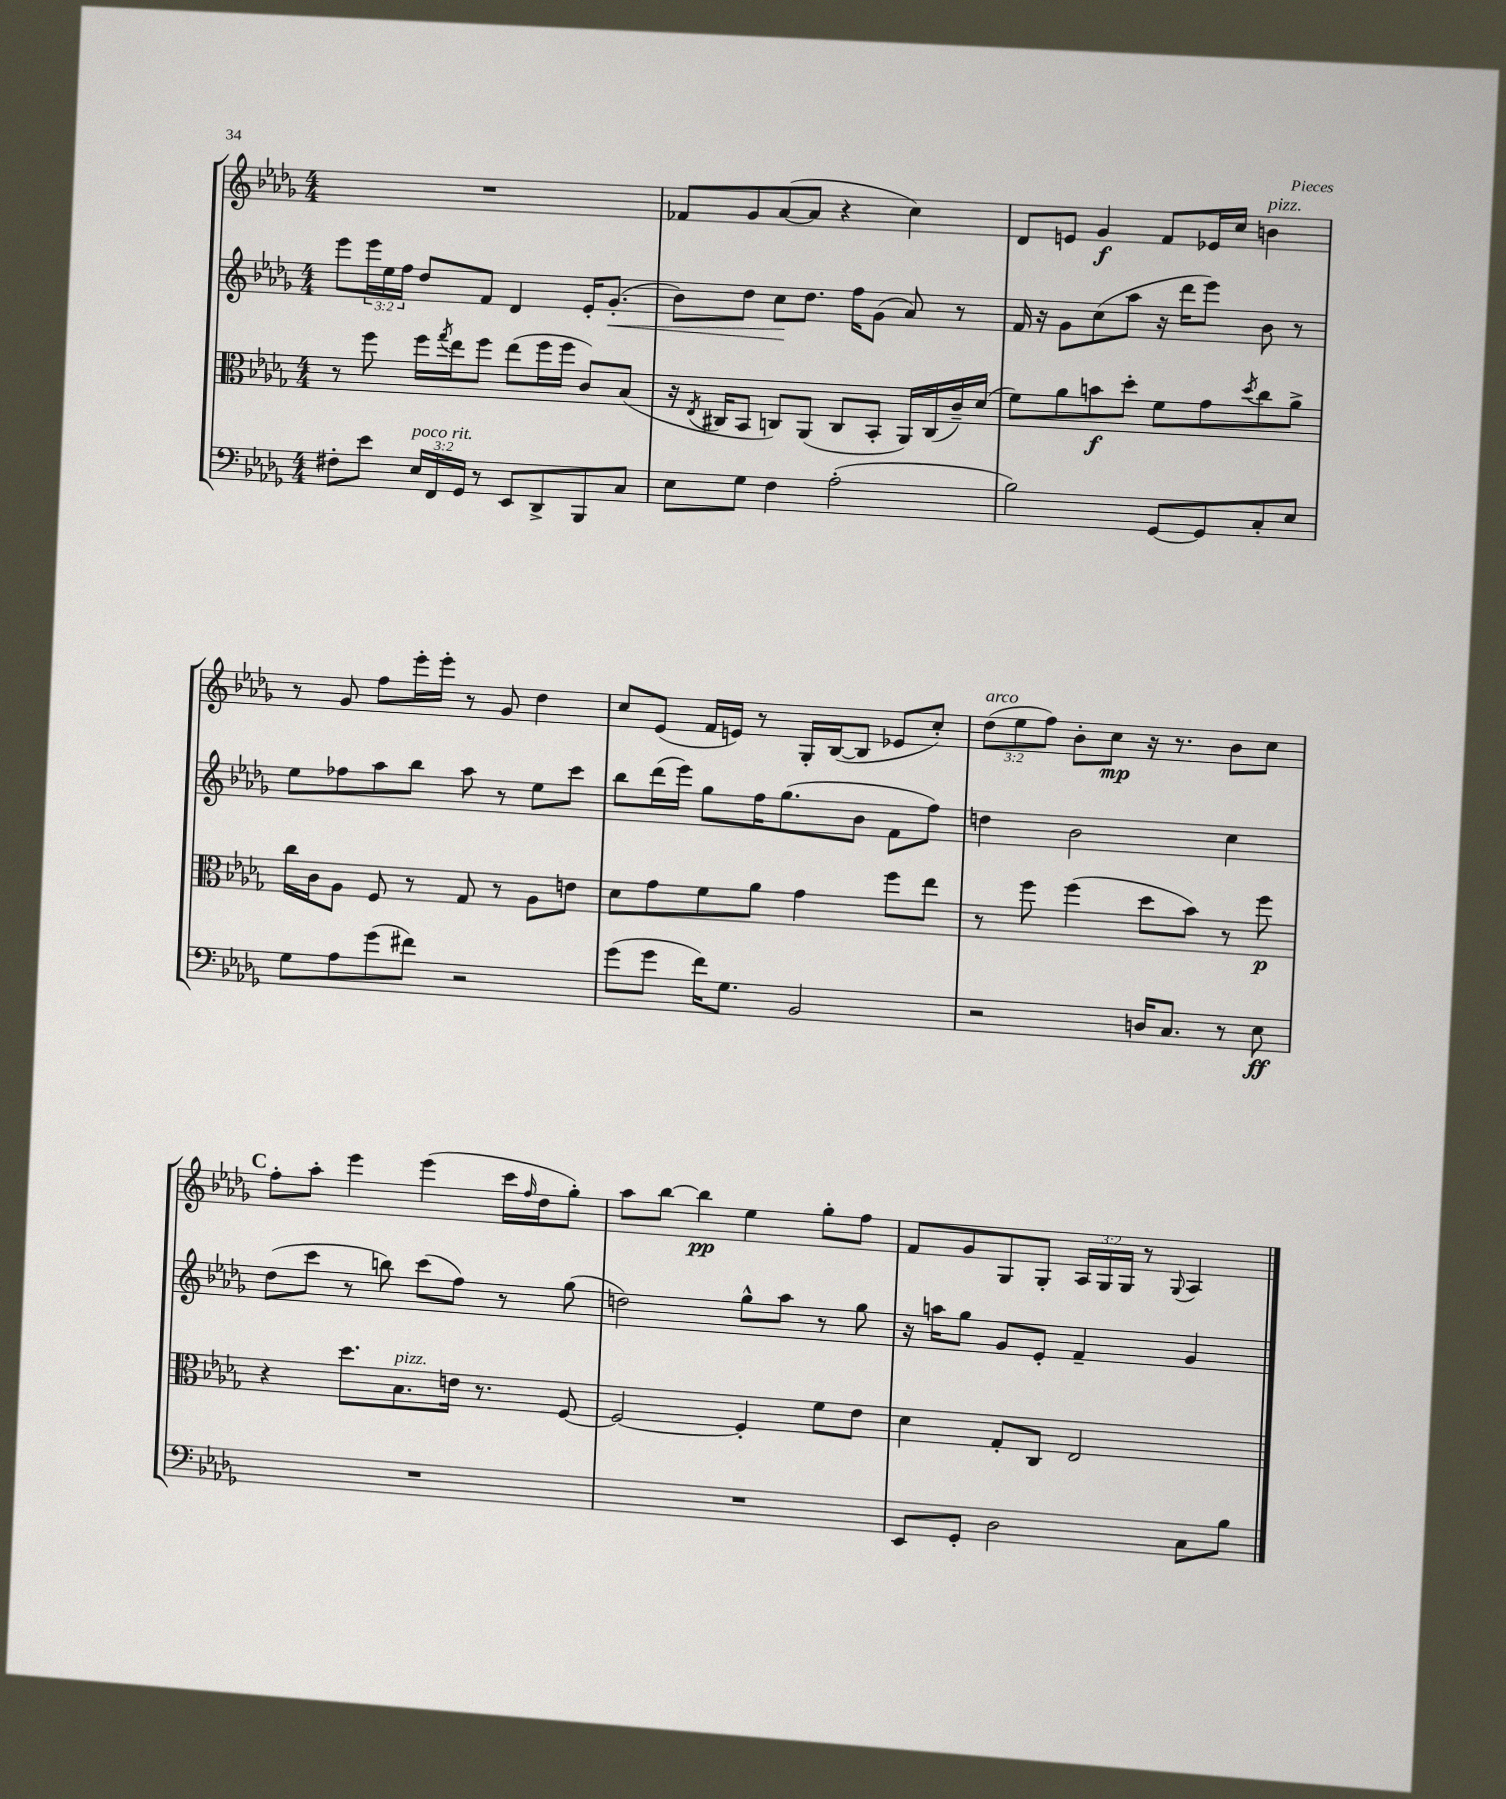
<<
\new StaffGroup <<
\new Staff = "s0" {
    \clef treble \key des \major \numericTimeSignature \time 4/4 \override Staff.TupletNumber.text = #tuplet-number::calc-fraction-text
    R1 |
    fes'8 ges'8 aes'8~( aes'8 r4 c''4) |
    des'8 e'8 ges'4\f f'8 ees'16 c''16 b'4^\markup { \italic "pizz." } |
    r8 ges'8 f''8 ees'''16-. ees'''16-. r8 ges'8 des''4 |
    c''8 ees'8( f'16 e'16) r8 ges16-. bes16~( bes8 ees'8 c''8-.) |
    \tuplet 3/2 { des''8^\markup { \italic "arco" }( ees''8 f''8) } bes'8-. c''8\mp r16 r8. bes'8 c''8 |
    \mark \markup { \bold "C" } f''8-. aes''8-. ees'''4 ees'''4( c'''16 \grace { f''16 } des''16 ges''8-.) |
    aes''8 bes''8~ bes''4\pp ees''4 ges''8-. f''8 |
    f'8 ges'8 ges8 ges8-. \tuplet 3/2 { aes16 ges16 ges16 } r8 \appoggiatura { ges8 } aes4 \bar "|." |
}
\new Staff = "s1" {
    \clef treble \key des \major \numericTimeSignature \time 4/4 \override Staff.TupletNumber.text = #tuplet-number::calc-fraction-text
    ees'''8 \tuplet 3/2 { ees'''16 ees''16 f''16 } des''8 f'8 des'4 ees'16-. ges'8.-.\<( |
    bes'8) des''8 c''8\! des''8. f''16 ges'8( aes'8) r8 |
    f'16 r16 ges'8 c''8( aes''8 r16 des'''16 ees'''8) bes'8 r8 |
    ees''8 fes''8 aes''8 bes''8 aes''8 r8 ees''8 c'''8 |
    bes''8 des'''16( ees'''16) ges''8 f''16 ges''8.( bes'8 f'8 f''8) |
    d''4 bes'2 c''4 |
    \mark \markup { \bold "C" } des''8( c'''8 r8 b''8) c'''8( f''8) r8 ges''8( |
    d''2) ges''8-^ aes''8 r8 ges''8 |
    r16 a''16 ges''8 ges'8 ees'8-. f'4-- ges'4 \bar "|." |
}
\new Staff = "s2" {
    \clef alto \key des \major \numericTimeSignature \time 4/4
    r8 f''8 f''16 \acciaccatura { ges''8 } ees''16 f''8 ees''8( f''16 f''16 c'8) bes8( |
    r16 \acciaccatura { ees8 } cis16 bes,8 c8) aes,8( c8 bes,8-. aes,16) c16( c'16--) des'16( |
    f'8) aes'8 b'8\f des''8-. f'8 ges'8 \acciaccatura { des''8 } c''8 aes'8-> |
    c''16 c'16 aes8 f8 r8 ges8 r8 aes8 e'8 |
    des'8 ges'8 f'8 aes'8 ges'4 f''8 ees''8 |
    r8 f''8 f''4( des''8 bes'8) r8 f''8\p |
    \mark \markup { \bold "C" } r4 des''8. bes8.^\markup { \italic "pizz." } e'16 r8. f8~ |
    f2~ f4-. f'8 ees'8 |
    des'4 ges8-. c8 ees2 \bar "|." |
}
\new Staff = "s3" {
    \clef bass \key des \major \numericTimeSignature \time 4/4 \override Staff.TupletNumber.text = #tuplet-number::calc-fraction-text
    fis8-. ees'8 \tuplet 3/2 { ees16^\markup { \italic "poco rit." } f,16 ges,16 } r8 ees,8 des,8-> bes,,8 c8 |
    ees8 ges8 f4 aes2-.( |
    bes2) ges,8~ ges,8 c8-. ees8 |
    ges8 aes8 ges'8( fis'8) r2 |
    ges'8( ges'8 f'16) ges8. bes,2 |
    r2 d16 c8. r8 ees8\ff |
    \mark \markup { \bold "C" } R1 |
    R1 |
    ees,8 ges,8-. des2 c8 bes8 \bar "|." |
}
>>
>>
\layout { \context { \Score \remove "Bar_number_engraver" } }
